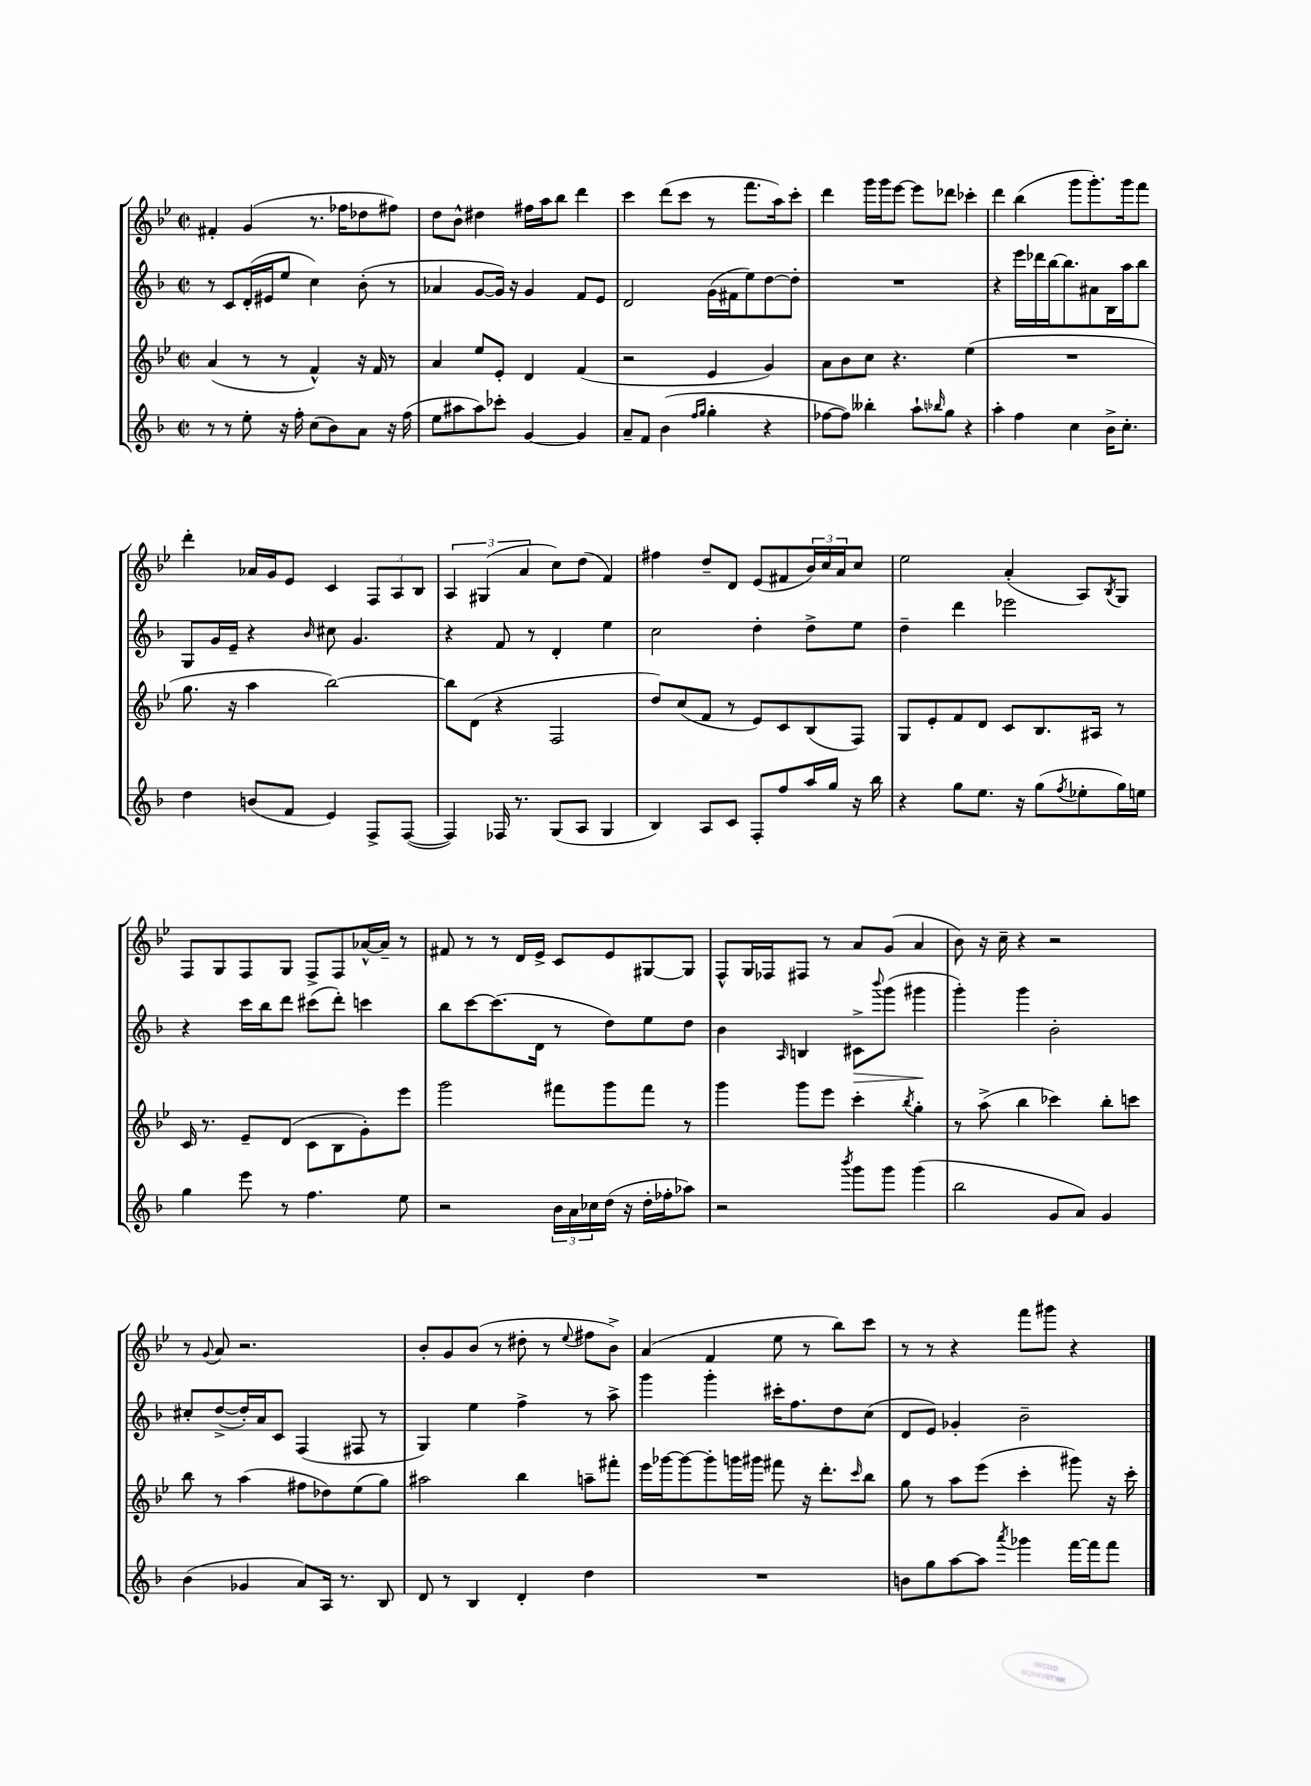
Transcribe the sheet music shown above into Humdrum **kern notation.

**kern	**kern	**kern	**kern
*staff4	*staff3	*staff2	*staff1
*clefG2	*clefG2	*clefG2	*clefG2
*k[b-]	*k[b-e-]	*k[b-]	*k[b-e-]
*M2/2	*M2/2	*M2/2	*M2/2
*met(c|)	*met(c|)	*met(c|)	*met(c|)
8r	(4a	8r	4f#'
8r	.	8c	.
8ee'	8r	(16d'	(4g
.	.	16e#	.
16r	8r	8ee	.
16ff'	.	.	.
(8cc	4f^^)	4cc)	8.r
8b-)	.	.	.
.	.	.	16ff-
8a	16r	(8b-'	8dd-
.	16f	.	.
16r	8r	8r	8ff#)
(16ff	.	.	.
=	=	=	=
8ee	4a	4a-	8dd
8aa#	.	.	8b-^^
8aa#)	8ee-	[8g	4dd#
8ccc-'	8e-'	16g])	.
.	.	16r	.
[4g	4d	4g	16ff#
.	.	.	16aa
.	.	.	8bb-
4g]	(4f	8f	4ddd
.	.	8e	.
=	=	=	=
8a~	2r	2d	4ccc
8f	.	.	.
(4b-	.	.	(8ddd
.	.	.	8ccc
16qqff	.	.	.
16qqgg	.	.	.
4gg'	4e-	(16g	8r
.	.	16f#	.
.	.	8ee)	8.fff
4r	4g)	[8dd	.
.	.	.	16aa)
.	.	8dd']	8ccc'
=	=	=	=
[8ff-	8a	1r	4ddd
8ff-])	8b-	.	.
4bb--'	8cc	.	16ggg
.	.	.	16ggg
.	4.r	.	[8eee-
8aa`	.	.	8eee-]
16qqbb-	.	.	.
8gg	.	.	8ddd-
4r	(4ee-	.	4ccc-'
=	=	=	=
4aa'	1r	4r	4ddd
4ff	.	16eee	(4bb-
.	.	16ddd-	.
.	.	[16bb-	.
.	.	8.bb-]	.
4cc	.	.	8ggg
.	.	8a#	8.ggg')
16b-^	.	16B-	.
8.cc'	.	16aa	16ggg
.	.	8bb-	8fff
=	=	=	=
4dd	8.gg	8G	4ddd'
.	.	16g	.
.	16r	16e~	.
(8b	4aa	4r	16a-
.	.	.	16g
8f	.	.	8e-
.	.	16qqb-	.
4e)	[2bb-)	8cc#	4c
.	.	4.g	.
8F^	.	.	12F
.	.	.	12A
([8F	.	.	.
.	.	.	12B-
=	=	=	=
4F])	8bb-]	4r	6A
.	(8d	.	.
.	.	.	(6G#
16F-	4r	8f	.
8.r	.	.	.
.	.	.	6a
.	.	8r	.
(8G	2F	4d'	8cc)
8A	.	.	(8dd
4G	.	4ee	4f)
=	=	=	=
4B-)	8dd)	2cc	4ff#
.	(8cc	.	.
8A	8f	.	8dd~
8c	8r	.	8d
8F'	8e-)	4dd'	(8e-
8ff	8c	.	8f#
16aa	(8B-	8dd^	24b-)
.	.	.	24cc
16gg	.	.	.
.	.	.	24a
16r	8F)	8ee	8cc
16bb-	.	.	.
=	=	=	=
4r	8G	4dd~	2ee-
.	8e-'	.	.
8gg	8f	4ddd	.
8.ee	8d	.	.
.	8c	2eee-	(4a'
16r	.	.	.
(8gg	8.B-	.	.
8qff	.	.	.
8ee-'	.	.	8A)
.	16A#	.	.
.	.	.	8qB-
16gg)	8r	.	8G
16ee	.	.	.
=	=	=	=
4gg	16c	4r	8F
.	8.r	.	.
.	.	.	8G
8eee	8e-~	16ccc	8F
.	.	16bb-	.
8r	(8d	8ddd	8G
4.ff	8c	(8ccc#	8F^
.	8B-	8ddd')	8F
.	8g')	4ccc	[16a-^^
.	.	.	16a-~]
8ee	8eee-	.	8r
=	=	=	=
2r	2ggg	8bb-	8f#
.	.	[8ccc	8r
.	.	(8.ccc]	8r
.	.	.	16d
.	.	16d	16e-^
24b-	8fff#	8r	8c
24a	.	.	.
24cc-	.	.	.
(16dd	8ggg	8dd)	8e-
16r	.	.	.
16dd'	8fff#	8ee	[8G#
16ff-'	.	.	.
8aa-)	8r	8dd	8G#]
=	=	=	=
2r	4ggg	4b-	8F^^
.	.	.	16G
.	.	.	16F-
.	.	16qqA	.
.	8ggg	4B	8F#
.	8eee-	.	8r
8qbbb-	.	.	.
8ggg	4ccc'	8c#^	8a
.	.	8qqbbb-	.
8ggg	.	(8ggg	(8g
.	8qbb-	.	.
(4ggg	4gg'	4ggg#	4a
=	=	=	=
2bb-	8r	4ggg')	8b-)
.	(8aa^	.	16r
.	.	.	16cc~
.	4bb-	4ggg	4r
8g	4ccc-)	2b-'	2r
8a)	.	.	.
4g	8bb-'	.	.
.	8ccc	.	.
=	=	=	=
(4b-	8bb-	8cc#'	8r
.	.	.	8qqg
.	8r	([8dd^	8a
4g-	(4aa	16dd'])	2.r
.	.	16a	.
.	.	8c	.
8a)	8ff#	(4F	.
16A	8dd-)	.	.
8.r	.	.	.
.	(8ee-	8F#	.
8B-	8gg)	8r	.
=	=	=	=
8d	2aa#	4G)	8b-'
8r	.	.	8g
4B-	.	4ee	(8b-
.	.	.	8r
4d'	4bb-	4ff^	8dd#'
.	.	.	8r
.	.	.	8qqee-
4dd	8aa~	8r	8ff#
.	8fff#'	8aa^	8b-^)
=	=	=	=
1r	16eee-	4ggg	(4a
.	[16ggg-	.	.
.	8ggg-_	.	.
.	8ggg-']	4ggg'	4f
.	16ggg	.	.
.	16ggg#	.	.
.	8fff#	16ccc#'	8ee-
.	.	8.ff	.
.	16r	.	8r
.	8.ddd'	.	.
.	.	8dd	8bb-)
.	16qqccc	.	.
.	8bb-	(8cc	8ccc
=	=	=	=
8b	8gg	8d	8r
8gg	8r	8e)	8r
[8aa	8aa	4g-'	4r
8aa]	(8eee-	.	.
8qaaa	.	.	.
4ggg-	4ccc'	2b-~	8fff
.	.	.	8ggg#
[16fff	8ggg#)	.	4r
16fff]	.	.	.
8fff	16r	.	.
.	16ccc'	.	.
==	==	==	==
*-	*-	*-	*-
